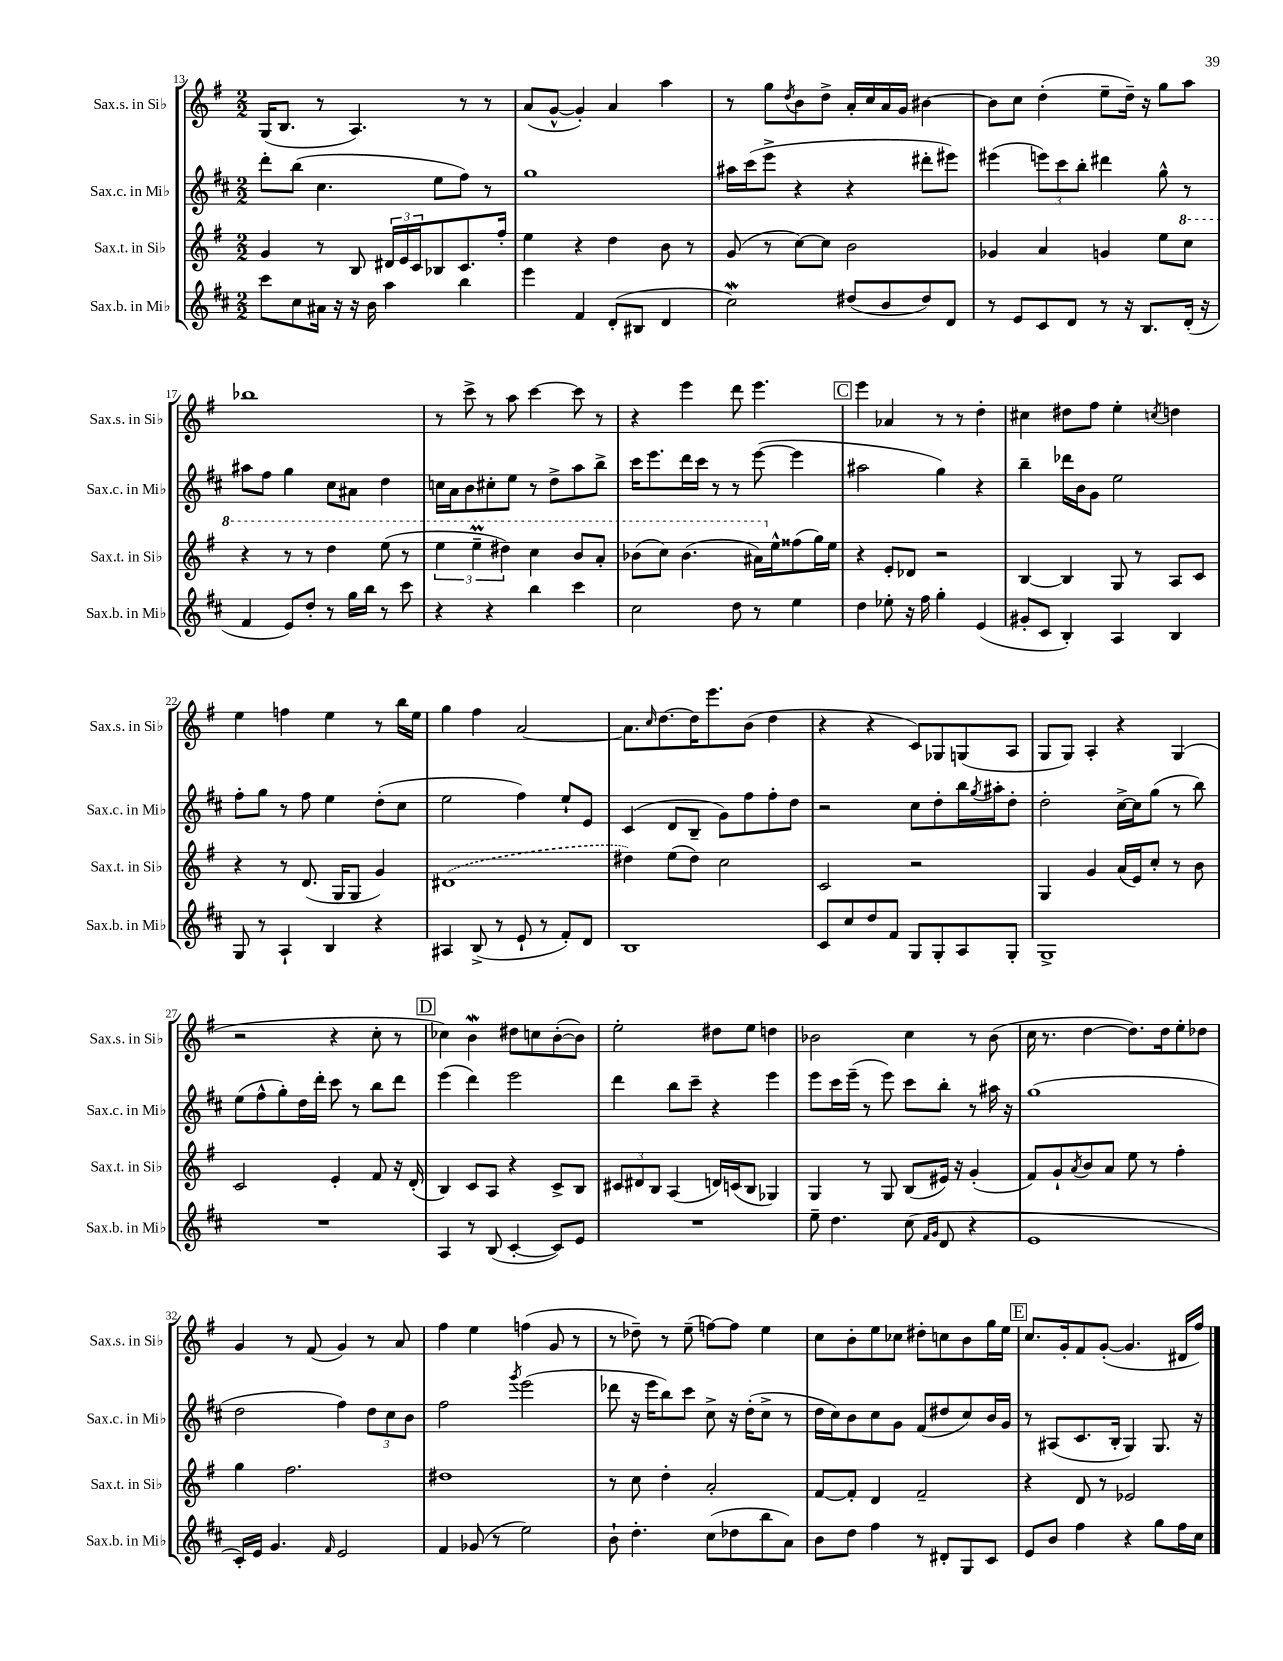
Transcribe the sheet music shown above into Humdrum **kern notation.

**kern	**kern	**kern	**kern
*staff4	*staff3	*staff2	*staff1
*clefG2	*clefG2	*clefG2	*clefG2
*k[f#c#]	*k[f#]	*k[f#c#]	*k[f#]
*M2/2	*M2/2	*M2/2	*M2/2
8ccc#	4g	8ddd'	(16G
.	.	.	8.B
8cc#	.	(8bb	.
16a#	8r	4.cc#	8r
16r	.	.	.
16r	8B	.	4.A)
16b	.	.	.
4aa	24d#	.	.
.	24e	.	.
.	24c	.	.
.	8B-	8ee	.
4bb	8.c	8ff#)	8r
.	.	8r	8r
.	16ff#'	.	.
=	=	=	=
4eee	4ee	1gg	(8a
.	.	.	[8g^^
4f#	4r	.	4g'])
(8d'	4dd	.	4a
8B#	.	.	.
4d	8b	.	4aa
.	8r	.	.
=	=	=	=
2cc#)	(8g	16aa#	8r
.	.	(16ccc#	.
.	8r	8eee^	8gg
.	.	.	8qdd
.	[8cc)	4r	8b
.	8cc]	.	8dd^
(8dd#	2b	4r	16a'
.	.	.	16cc
8b	.	.	16a
.	.	.	16g
8dd#)	.	8ddd#'	[4b#
8d	.	8eee#)	.
=	=	=	=
8r	4g-	(4eee#	8b#]
8e	.	.	8cc
8c#	4a	12eee)	(4dd'
.	.	12ccc#	.
8d	.	.	.
.	.	12bb'	.
8r	4g	4ddd#	8ee~
16r	.	.	16dd~)
8.B	.	.	16r
.	8ee	8gg^^	8gg
(16d'	8ccc	8r	8aa
16r	.	.	.
=	=	=	=
4f#	4r	8aa#	1bb-
.	.	8ff#	.
8e)	8r	4gg	.
8dd'	8r	.	.
8r	4ddd	8cc#	.
16gg	.	8a#	.
16bb	.	.	.
8r	(8eee	4dd	.
8ccc#	8r	.	.
=	=	=	=
4r	6eee	16cc	8r
.	.	16a	.
.	.	8b	8ccc^
.	6eee~	.	.
4r	.	8cc#'	8r
.	6ddd#)	.	.
.	.	8ee	8aa
4bb	4ccc	8r	[4ccc
.	.	8dd^	.
4ccc#	8bb	8aa	8ccc]
.	8aa'	8bb^	8r
=	=	=	=
2cc#	(8bb-	16ccc#	4r
.	.	8.eee	.
.	8ccc)	.	.
.	(4.bb-	16ddd	4eee
.	.	16ccc#	.
.	.	8r	.
8dd	.	8r	8ddd
8r	16aa#)	([8eee	4.eee
.	16ee^^	.	.
4ee	(8ff##	4eee]	.
.	16gg)	.	.
.	16ee	.	.
=	=	=	=
4dd	4r	2aa#	4eee
8ee-'	8e'	.	4a-
16r	8d-	.	.
16ff#	.	.	.
4gg'	2r	4gg)	8r
.	.	.	8r
(4e	.	4r	4dd'
=	=	=	=
8g#'	[4B	4bb~	4cc#
8c#	.	.	.
4B')	4B]	16ddd-	8dd#
.	.	16b	.
.	.	8g	8ff#
4A	8G	2ee	4ee'
.	8r	.	.
.	.	.	8qcc
4B	8A	.	4dd
.	8c	.	.
=	=	=	=
8G	4r	8ff#'	4ee
8r	.	8gg	.
4A`	8r	8r	4ff
.	(8.d	8ff#	.
4B	.	4ee	4ee
.	16G	.	.
.	8G	.	.
4r	4g)	(8dd'	8r
.	.	8cc#	16bb
.	.	.	16ee
=	=	=	=
4A#	(1d#	2ee	4gg
(8B^	.	.	4ff#
8r	.	.	.
8e`	.	4ff#)	[2a
8r	.	.	.
8f#')	.	8ee`	.
8d	.	8e	.
=	=	=	=
1B	4dd#)	(4c#	8.a]
.	.	.	16qqcc
.	.	.	[8.dd
.	(8ee	8d	.
.	8dd#)	8B~	16dd]
.	.	.	8.eee
.	2cc	8g)	.
.	.	8ff#	(8b
.	.	8ff#'	4dd
.	.	8dd	.
=	=	=	=
8c#	2c	2r	4r
8cc#	.	.	.
8dd	.	.	4r
8f#	.	.	.
8G	2r	8cc#	8c)
8G'	.	8dd'	8G-
8A	.	16bb	(8G
.	.	8qgg	.
.	.	16aa#'	.
8G'	.	8dd'	8A
=	=	=	=
1G^	4G	2dd'	8G
.	.	.	8G)
.	4g	.	4A'
.	(16a	[16cc#^	4r
.	16e)	16cc#]	.
.	8cc'	(8gg	.
.	8r	8r	(4G
.	8b	8bb)	.
=	=	=	=
1r	2c	(8ee	2r
.	.	8ff#^^	.
.	.	8gg')	.
.	.	16dd	.
.	.	16ddd'	.
.	4e'	8ccc#	4r
.	.	8r	.
.	8f#	8bb	8cc'
.	16r	8ddd	8r
.	(16d'	.	.
=	=	=	=
4A	4B)	(4eee	4cc-)
8r	8c	4ddd)	4b
(8B	8A	.	.
[4c#'	4r	2eee	8dd#
.	.	.	8cc
8c#])	8c^	.	([8b'
8e	8B	.	8b])
=	=	=	=
1r	12c#	4ddd	2ee'
.	12d#	.	.
.	12B	.	.
.	(4A	8bb	.
.	.	8ccc#~	.
.	16d)	4r	8dd#
.	(16c	.	.
.	8B	.	8ee
.	4G-)	4eee	4dd
=	=	=	=
8ee~	4G	8eee	2b-
4.dd	.	16ccc#	.
.	.	(16eee~	.
.	8r	8r	.
.	8G	8eee)	.
(8cc#	(8B	8ccc#	4cc
16qqf#	.	.	.
16qqg	.	.	.
8d	16e#)	8bb'	.
.	16r	.	.
4r	(4g'	8r	8r
.	.	16aa#	(8b-
.	.	16r	.
=	=	=	=
1e	8f#)	(1gg	16cc
.	.	.	8.r
.	8g`	.	.
.	8qa	.	.
.	8b	.	[4dd
.	8a	.	.
.	8ee	.	8.dd])
.	8r	.	.
.	.	.	16dd
.	4ff#'	.	8ee'
.	.	.	8dd-
=	=	=	=
16c#')	4gg	2dd	4g
16e	.	.	.
4.g	.	.	.
.	2.ff#	.	8r
.	.	.	(8f#
16qqf#	.	.	.
2e	.	4ff#)	4g)
.	.	12dd	8r
.	.	12cc#	.
.	.	.	8a
.	.	12b	.
=	=	=	=
4f#	1dd#	2ff#	4ff#
(8g-	.	.	4ee
8r	.	.	.
.	.	8qggg	.
2ee)	.	(2eee	(4ff
.	.	.	8g
.	.	.	8r
=	=	=	=
8b`	8r	8ddd-	8r
4.dd'	8cc	16r	8dd-~)
.	.	16eee	.
.	4dd'	8bb)	8r
.	.	8ccc#	(8ee~
(8cc#	2a'	8cc#^	[8ff)
8dd-	.	16r	8ff]
.	.	(16dd'	.
8bb	.	8cc#^	4ee
8a)	.	8r	.
=	=	=	=
8b	[8f#	16dd	8cc
.	.	16cc#)	.
8dd	8f#']	8b	8b'
4ff#	4d	8cc#	8ee
.	.	8g	8cc-
8r	2f#~	(8f#	8dd#'
8d#'	.	8dd#	8cc
8G	.	8cc#)	8b
8c#	.	16b	16gg
.	.	16g	16ee
=	=	=	=
8e	4r	8r	8.cc
8b	.	(8A#	.
.	.	.	16g'
4ff#	8d	8.c#	8f#
.	8r	.	([8g'
.	.	16B'	.
4r	2e-	4G)	4.g]
8gg	.	8.G	.
16ff#	.	.	16d#
16cc#	.	16r	16ff#)
==	==	==	==
*-	*-	*-	*-
